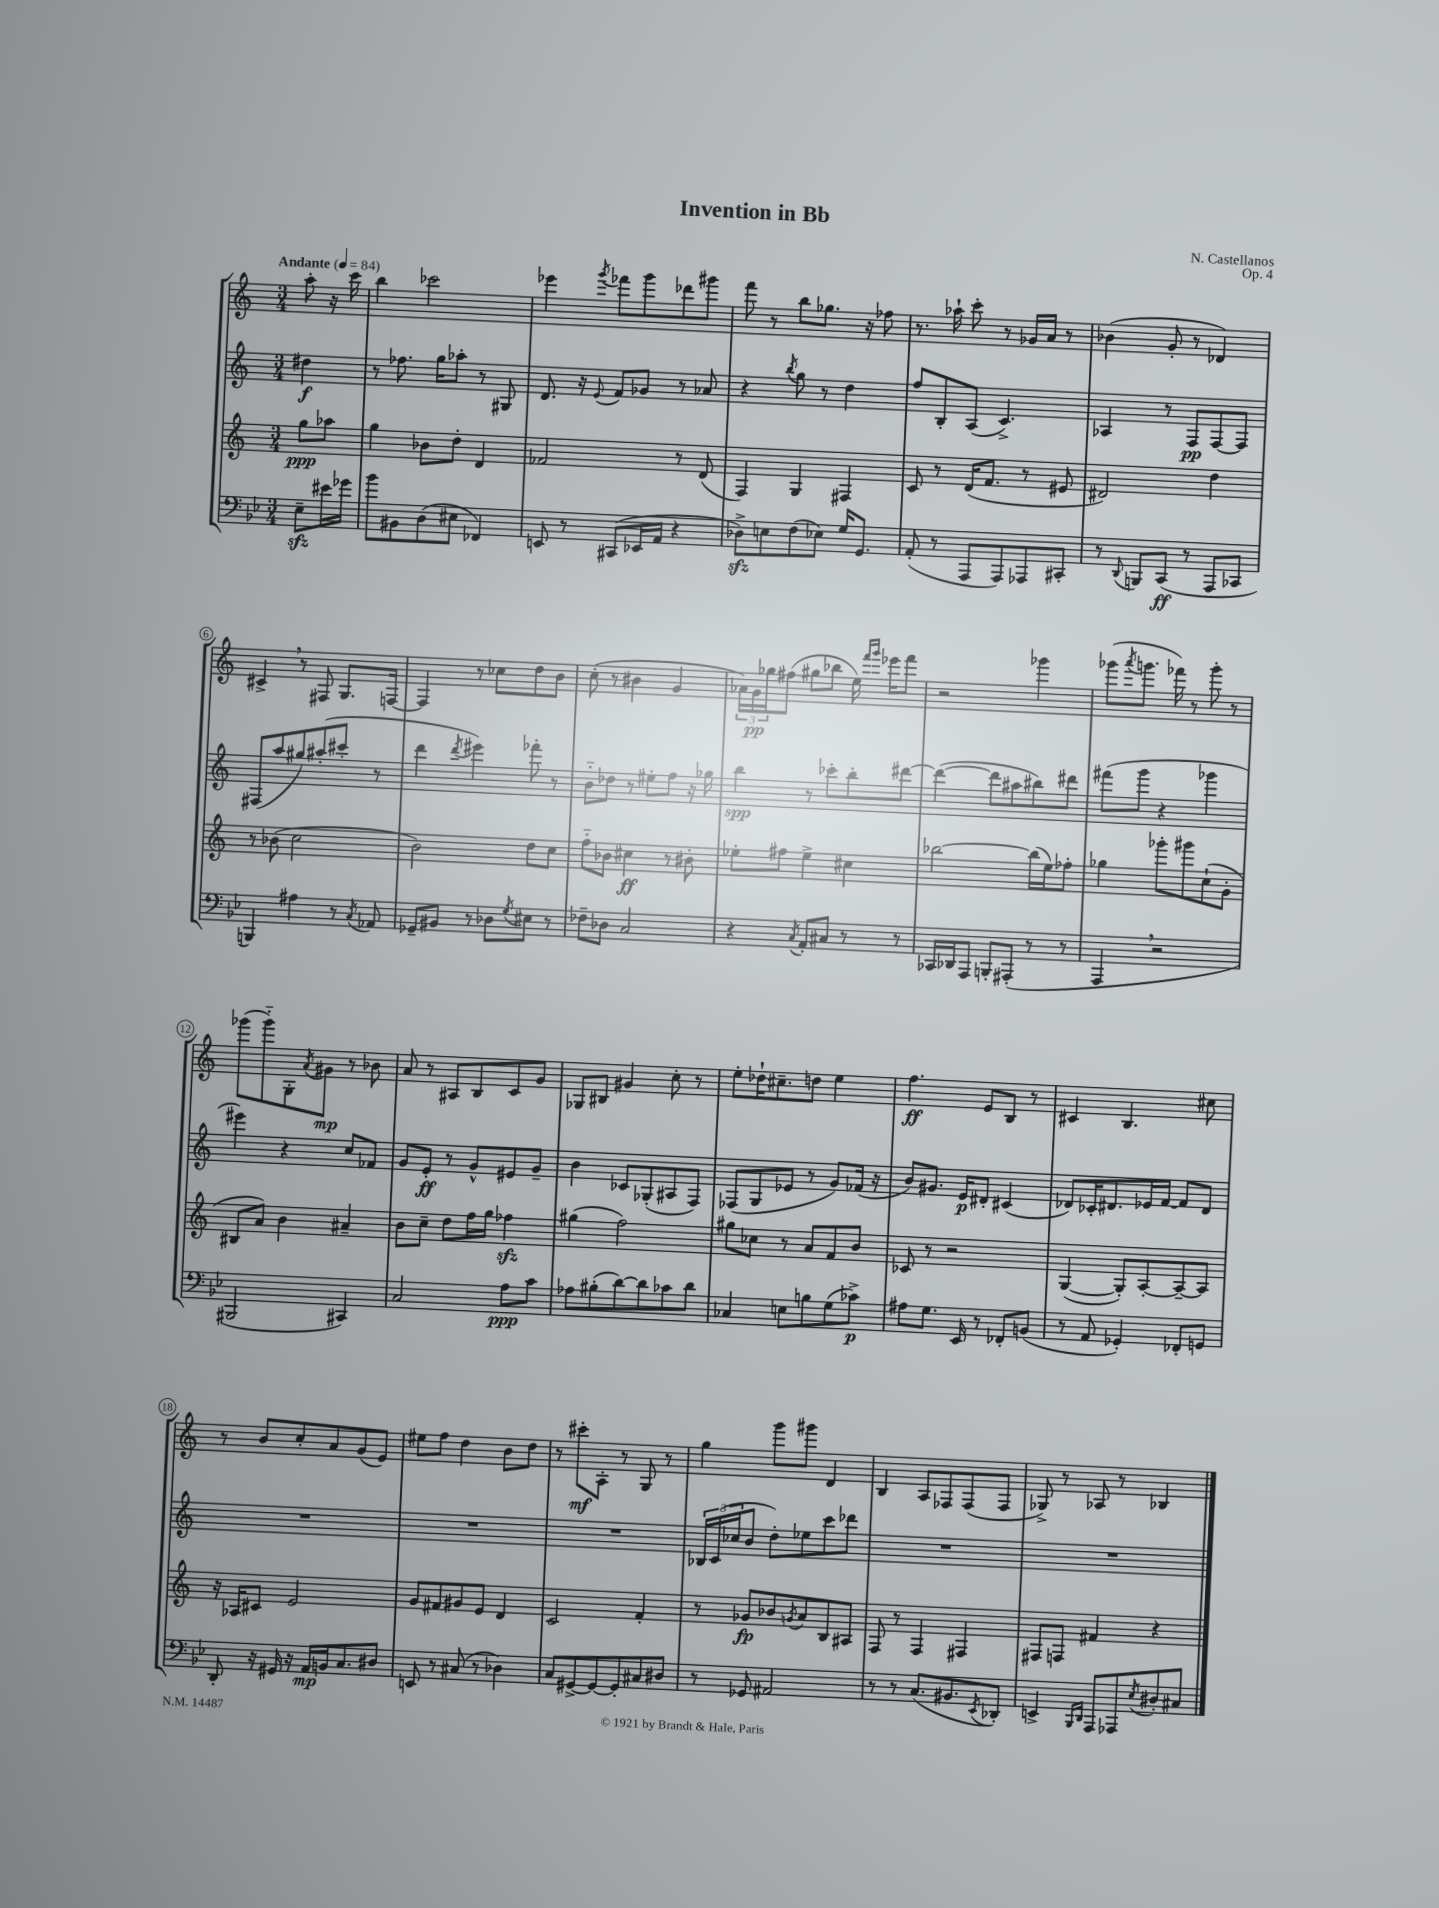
\header { title = "Invention in Bb" composer = "N. Castellanos" opus = "Op. 4" }
<<
\new StaffGroup <<
\new Staff = "s0" {
    \clef treble \key c \major \numericTimeSignature \time 3/4 \partial 4 \tempo "Andante" 4 = 84
    a''8-. r16 c'''16 |
    b''4 ces'''2 |
    ees'''4 \acciaccatura { g'''8 } fes'''8 g'''8 des'''8 gis'''8 |
    f'''8 r8 b''8 ges''8. r16 fes''8 |
    r8. aes''16-! c'''8-. r8 ges'16 a'16 r8 |
    bes'4( g'8-. r8 des'4) |
    cis'4-> \breathe r8 fis8 g8. f16~ |
    f4 r8 ces''8 d''8 b'8 |
    c''8-.( r8 bis'4 g'4 |
    \tuplet 3/2 { aes'16) g'16\pp ges''16 } fis''8( gis''8 bes''8 e''16) \grace { f'''16 g'''16 } ees'''16 f'''8 |
    r2 ges'''4 |
    ges'''8( \acciaccatura { a'''8 } g'''8. fes'''16) r8 g'''8-. r8 |
    ges'''8( ges'''8-_) g8-. \acciaccatura { a'8 } gis'8\mp r8 bes'8 |
    a'8 r8 ais8 b8 c'8 g'8 |
    ges8 bis8 gis'4 c''8-. r8 |
    e''8-. des''16-! cis''8.-- d''8 e''4 |
    f''4.\ff e'8 b8 r8 |
    cis'4 b4. cis''8 |
    r8 b'8 c''8-. a'8 g'8( e'8) |
    eis''8 f''8 d''4 b'8 d''8 |
    r8 cis'''8-.\mf a8-. r8 g8 r8 |
    g''4 g'''8 gis'''8 d'4 |
    b4 a8 fes8 fes8( fes8 |
    ges8->) r8 aes8 r8 bes4 \bar "|." |
}
\new Staff = "s1" {
    \clef treble \key c \major \numericTimeSignature \time 3/4 \partial 4
    dis''4\f |
    r8 fes''8. g''16 aes''8-. r8 gis8 |
    d'8. r16 \appoggiatura { e'8 } f'8 ges'8 r8 aes'8 |
    r4 \acciaccatura { b''8 } g''8 r8 d''4 |
    f''8 b8-. a8( c'4.->) |
    aes4 r8 f8\pp f8~ f8 |
    fis8( a''8 gis''8) ais''8-.( cis'''8-. r8 |
    d'''4 \acciaccatura { d'''8 } eis'''4) fes'''8-. r8 |
    b'8-_ des''8 r8 eis''8-. f''8 r16 ges''16 |
    b''4\spp r8 ces'''8-. b''8-. dis'''8~ |
    dis'''4~( dis'''8 ais''8 bis''8) dis'''8 |
    fis'''8( g'''8 r4 ges'''4 |
    eis'''4) r4 c''8 fes'8 |
    g'8 e'8-.\ff r8 g'8-^ eis'8 g'8-- |
    b'4 ces'8 ges8-.( ais8 f8) |
    fes8( g8 ees'8 r8 g'8) fes'16( r16 |
    b'8) gis'8. e'16\p dis'8-. cis'4( |
    des'8) ces'16-. dis'8. ees'16 f'16~ f'8 dis'8 |
    R2. |
    R2. |
    R2. |
    \tuplet 3/2 { bes16 c'16( ces''16 } b'8 d''8-.) ees''8 c'''8 des'''8 |
    R2. |
    R2. \bar "|." |
}
\new Staff = "s2" {
    \clef treble \key c \major \numericTimeSignature \time 3/4 \partial 4
    g''8\ppp aes''8 |
    g''4 bes'8 d''8-. d'4 |
    fes'2 r8 d'8( |
    f4) g4 fis4 |
    c'8 r8 d'16( f'8. r8 eis'8 |
    dis'2) d''4 |
    r8 bes'8( c''2 |
    b'2) d''8 c''8 |
    f''8-_ bes'8 cis''4\ff r8 bis'8-. |
    ees''8-. fis''8 ees''4-> cis''4 |
    bes''2~ bes''16( e''16) fes''8-. |
    ges''4 ges'''8-. gis'''8 c''8-!( g'8-. |
    bis8 a'8) b'4 ais'4-- |
    b'8 c''8-- d''8 f''16 g''16 fes''4\sfz |
    gis''4( f''2) |
    gis''8 ces''8 r8 a'8 f'8 b'8 |
    ces'8 r8 r2 |
    g4~( g8-.) a8~-. a8~-- a8 |
    r16 aes16 cis'8 e'2 |
    g'8 fis'8 gis'8 e'8 d'4 |
    c'2 f'4-. |
    r8 ges'8\fp bes'8 \acciaccatura { g'8 } a'8 b8 ais8 |
    f8 r8 f4 fis4 |
    fis8 f8 fis'4 r4 \bar "|." |
}
\new Staff = "s3" {
    \clef bass \key bes \major \numericTimeSignature \time 3/4 \partial 4
    ees8--\sfz eis'16 ges'16 |
    bes'8 bis,8 d8( eis8 fes,4) |
    e,8 r8 cis,8( ees,16 a,16 r4 |
    des8->\sfz) e8 f8( ees8) g16 g,8. |
    a,8-.( r8 a,,8 a,,8) aes,,8 cis,8-. |
    r8 \appoggiatura { d,8 } b,,8 c,8\ff( r8 a,,8 ces,8 |
    b,,4) ais4 r8 \acciaccatura { c8 } aes,8 |
    ges,8-- bis,8 r8 des8 \acciaccatura { g8 } eis8 r8 |
    fes8-- des8 c2 |
    r4 \acciaccatura { c8 } a,8-. cis8 r8 r8 |
    ces,16 des,16 a,,8 b,,8-. ais,,8-.( r8 r8 |
    a,,4 \breathe r2 |
    bis,,2 cis,4) |
    c2 a8\ppp c'8 |
    aes8 bis8-.( d'8~) d'8 ces'8 d'8 |
    ces4 e8 b8 g8( ces'8->\p) |
    ais8 g8. ees,16 r8 fes,8-. b,8( |
    r8 a,8 ges,4-.) fes,8-. g,8 |
    d,8-. r16 gis,16 r16 a,16\mp b,16 c8. dis8 |
    e,8 r8 cis8( r8 des4) |
    c8 gis,8~-> gis,8~ gis,8-. cis8 dis8 |
    r8 ges,8 ais,2 |
    r8 r8 c8.( bis,8. \acciaccatura { ees,8 } des,8-.) |
    e,4-> \grace { bes,,16 d,16 } a,,8 aes,,8 \acciaccatura { ees8 } dis8-. cis8 \bar "|." |
}
>>
>>
\layout { \context { \Score \override BarNumber.stencil = #(make-stencil-circler 0.1 0.3 ly:text-interface::print) } }
